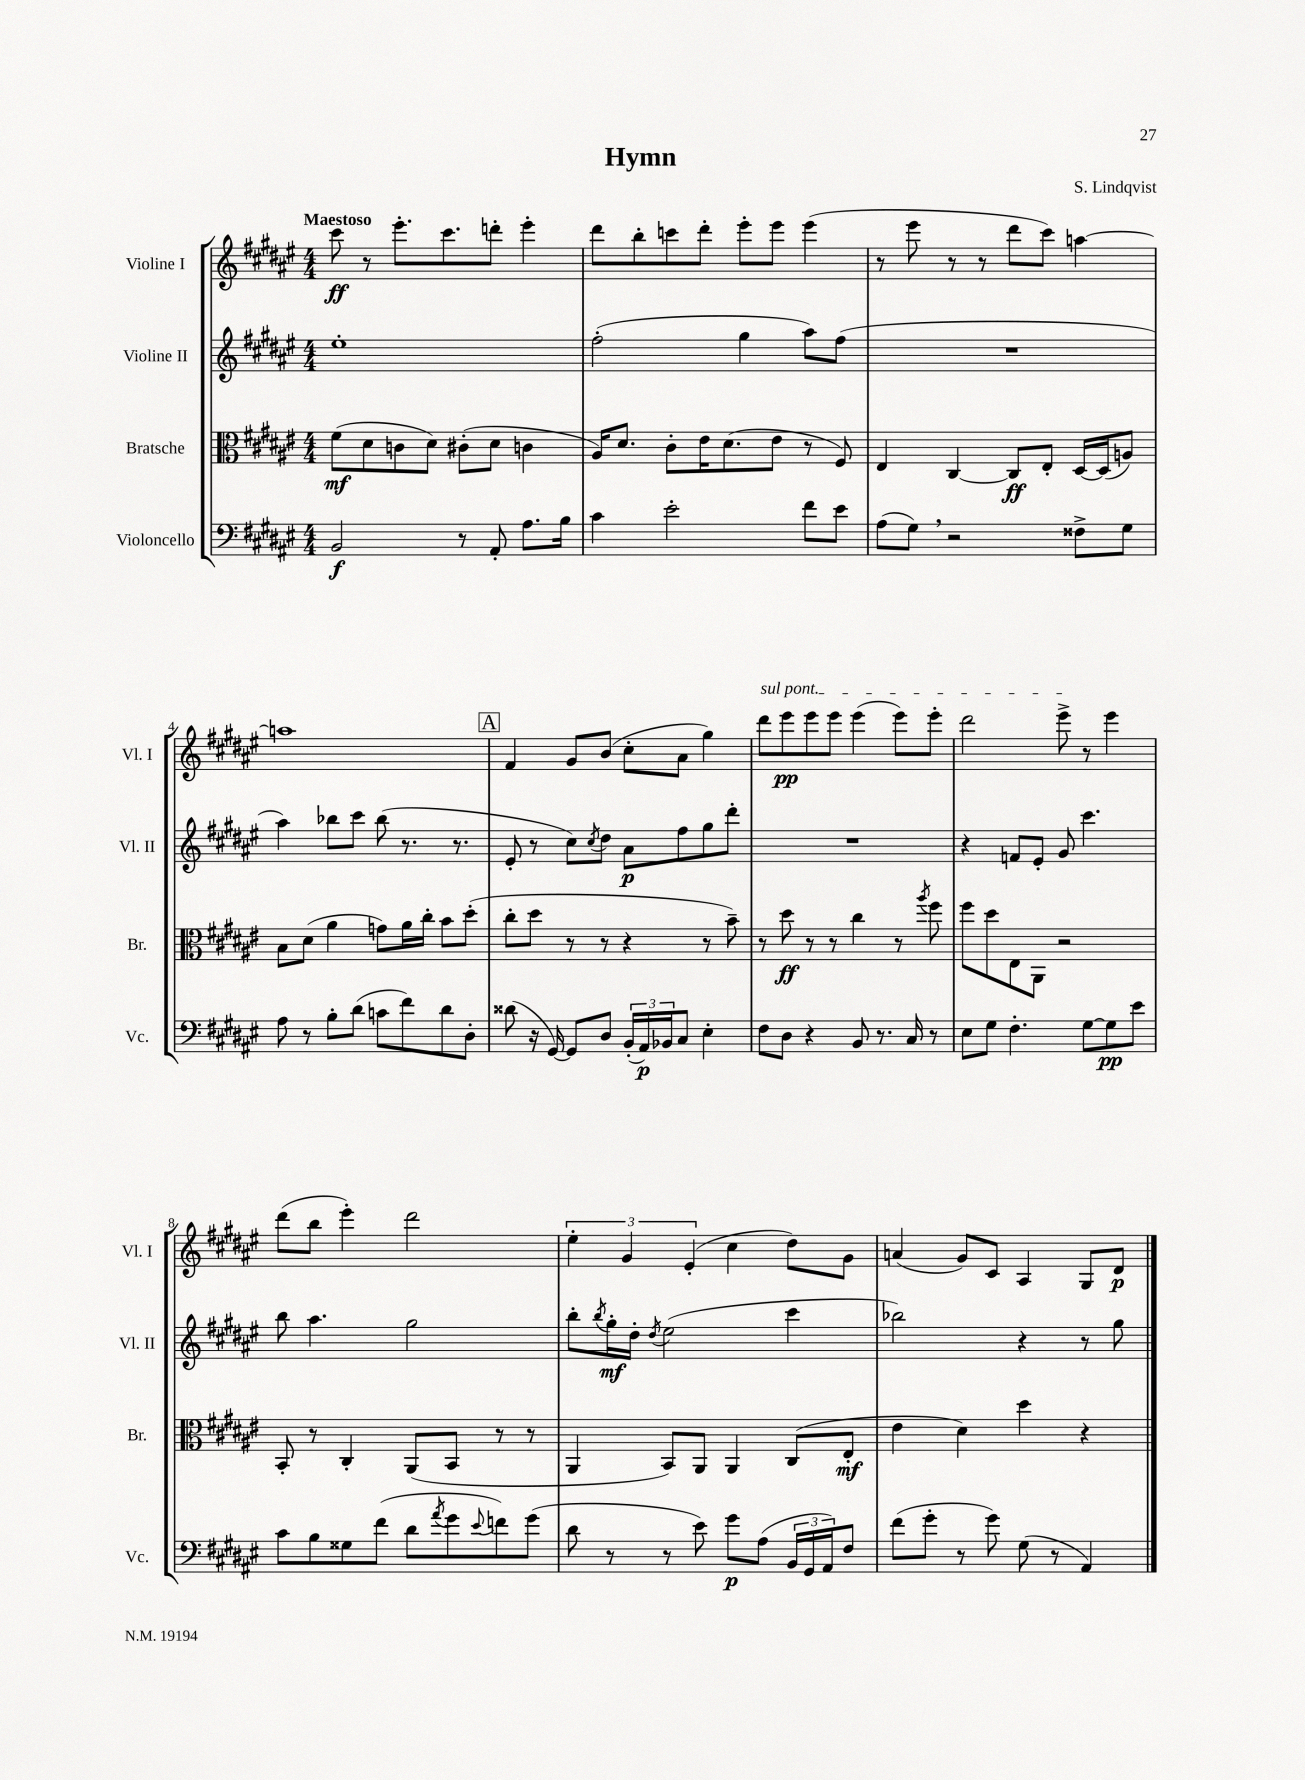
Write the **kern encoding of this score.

**kern	**kern	**kern	**kern
*staff4	*staff3	*staff2	*staff1
*clefF4	*clefC3	*clefG2	*clefG2
*k[f#c#g#d#a#e#]	*k[f#c#g#d#a#e#]	*k[f#c#g#d#a#e#]	*k[f#c#g#d#a#e#]
*M4/4	*M4/4	*M4/4	*M4/4
2BB/	(8f#\L	1ee#'	8ccc#\
.	8d#\	.	8r
.	8c\	.	8.eee#'\L
.	8d#\J)	.	.
.	.	.	8.ccc#\
8r	(8c#'\L	.	.
8AA#'/	8d#\J	.	8ddd'\J
8.A#\L	4c\	.	4eee#'\
16B\Jk	.	.	.
=	=	=	=
4c#\	16A#/LK)	(2ff#'\	8ddd#\L
.	8.d#/J	.	.
.	.	.	8bb'\
2e#'\	8c#'\L	.	8ccc\
.	16e#\K	.	8ddd#'\J
.	(8.d#\	.	.
.	.	4gg#\	8eee#'\L
.	8e#\J	.	8eee#\J
8f#\L	8r	8aa#\L)	(4eee#\
8e#\J	8F#/)	(8ff#\J	.
=	=	=	=
(8A#\L	4E#/	1r	8r
8G#\J)	.	.	8eee#\
2r	[4C#/	.	8r
.	.	.	8r
.	8C#/]L	.	8ddd#\L
.	8E#'/J	.	8ccc#\J)
8F##^\L	[16D#/LL	.	[4aa\
.	(16D#/]J	.	.
8G#\J	8A/J)	.	.
=	=	=	=
8A#\	8B\L	4aa#\)	1aa]
8r	(8d#\J	.	.
8B'\L	4a#\	8bb-\L	.
(8d#\J	.	8ccc#\J	.
8c\L	8g\L)	(8bb-\	.
8f#\)	16a#\L	8.r	.
.	16cc#'\JJ	.	.
8d#\	8b\L	.	.
.	.	8.r	.
8D#'\J	(8dd#'\J	.	.
=	=	=	=
(8d##\	8cc#'\L	8e#'/	4f#/
16r	8dd#\J	8r	.
[16GG#/)	.	.	.
8GG#/]L	8r	8cc#\L)	8g#/L
.	.	8qcc#/	.
8D#/J	8r	8dd#\J	(8b/J
(24BB'/LL	4r	8a#\L	8cc#'\L
24AA#/)	.	.	.
24BB-/J	.	.	.
8C#/J	.	8ff#\	8a#\J
4E#'\	8r	8gg#\	4gg#\)
.	8b~\)	8ddd#'\J	.
=	=	=	=
8F#\L	8r	1r	8ddd#\L
8D#\J	8dd#\	.	8eee#\
4r	8r	.	8eee#\
.	8r	.	8eee#\J
8BB/	4cc#\	.	(4eee#\
8.r	.	.	.
.	8r	.	8eee#\L)
16C#/	.	.	.
.	8qaa#/	.	.
8r	8ff#\	.	8eee#'\J
=	=	=	=
8E#\L	8ff#\L	4r	2ddd#\
8G#\J	8dd#\	.	.
4.F#'\	8E#\	8f/L	.
.	8AA#\J	8e#'/J	.
.	2r	8g#/	8eee#^\
[8G#\L	.	4.ccc#\	8r
8G#\]	.	.	4eee#\
8e#\J	.	.	.
=	=	=	=
8c#\L	8BB'/	8bb\	(8ddd#\L
8B\	8r	4.aa#\	8bb\J
8G##\	4C#'/	.	4eee#'\)
(8f#\J	.	.	.
8d#\L	(8AA#/L	2gg#\	2ddd#\
8qa#/	.	.	.
8g#\	8BB/J	.	.
8qqe#/	.	.	.
8f\)	8r	.	.
(8g#\J	8r	.	.
=	=	=	=
8d#\	4AA#/	8bb'\L	6ee#'\
.	.	8qbb/	.
8r	.	16gg#'\L	.
.	.	.	6g#/
.	.	16dd#'\JJ	.
.	.	8qdd#/	.
8r	8BB/L)	(2ee#\	.
.	.	.	(6e#'/
8e#\)	8AA#/J	.	.
8g#\L	4AA#/	.	4cc#\
(8A#\J	.	.	.
24BB/LL	(8C#/L	4ccc#\	8dd#\L)
24GG#/	.	.	.
24AA#/J)	.	.	.
8F#/J	8E#'/J	.	8g#\J
=	=	=	=
(8f#\L	4e#\	2bb-\)	(4a/
8g#'\J	.	.	.
8r	4d#\)	.	8g#/L)
8g#\)	.	.	8c#/J
(8G#\	4dd#\	4r	4A#/
8r	.	.	.
4AA#/)	4r	8r	8G#/L
.	.	8gg#\	8d#/J
==	==	==	==
*-	*-	*-	*-
